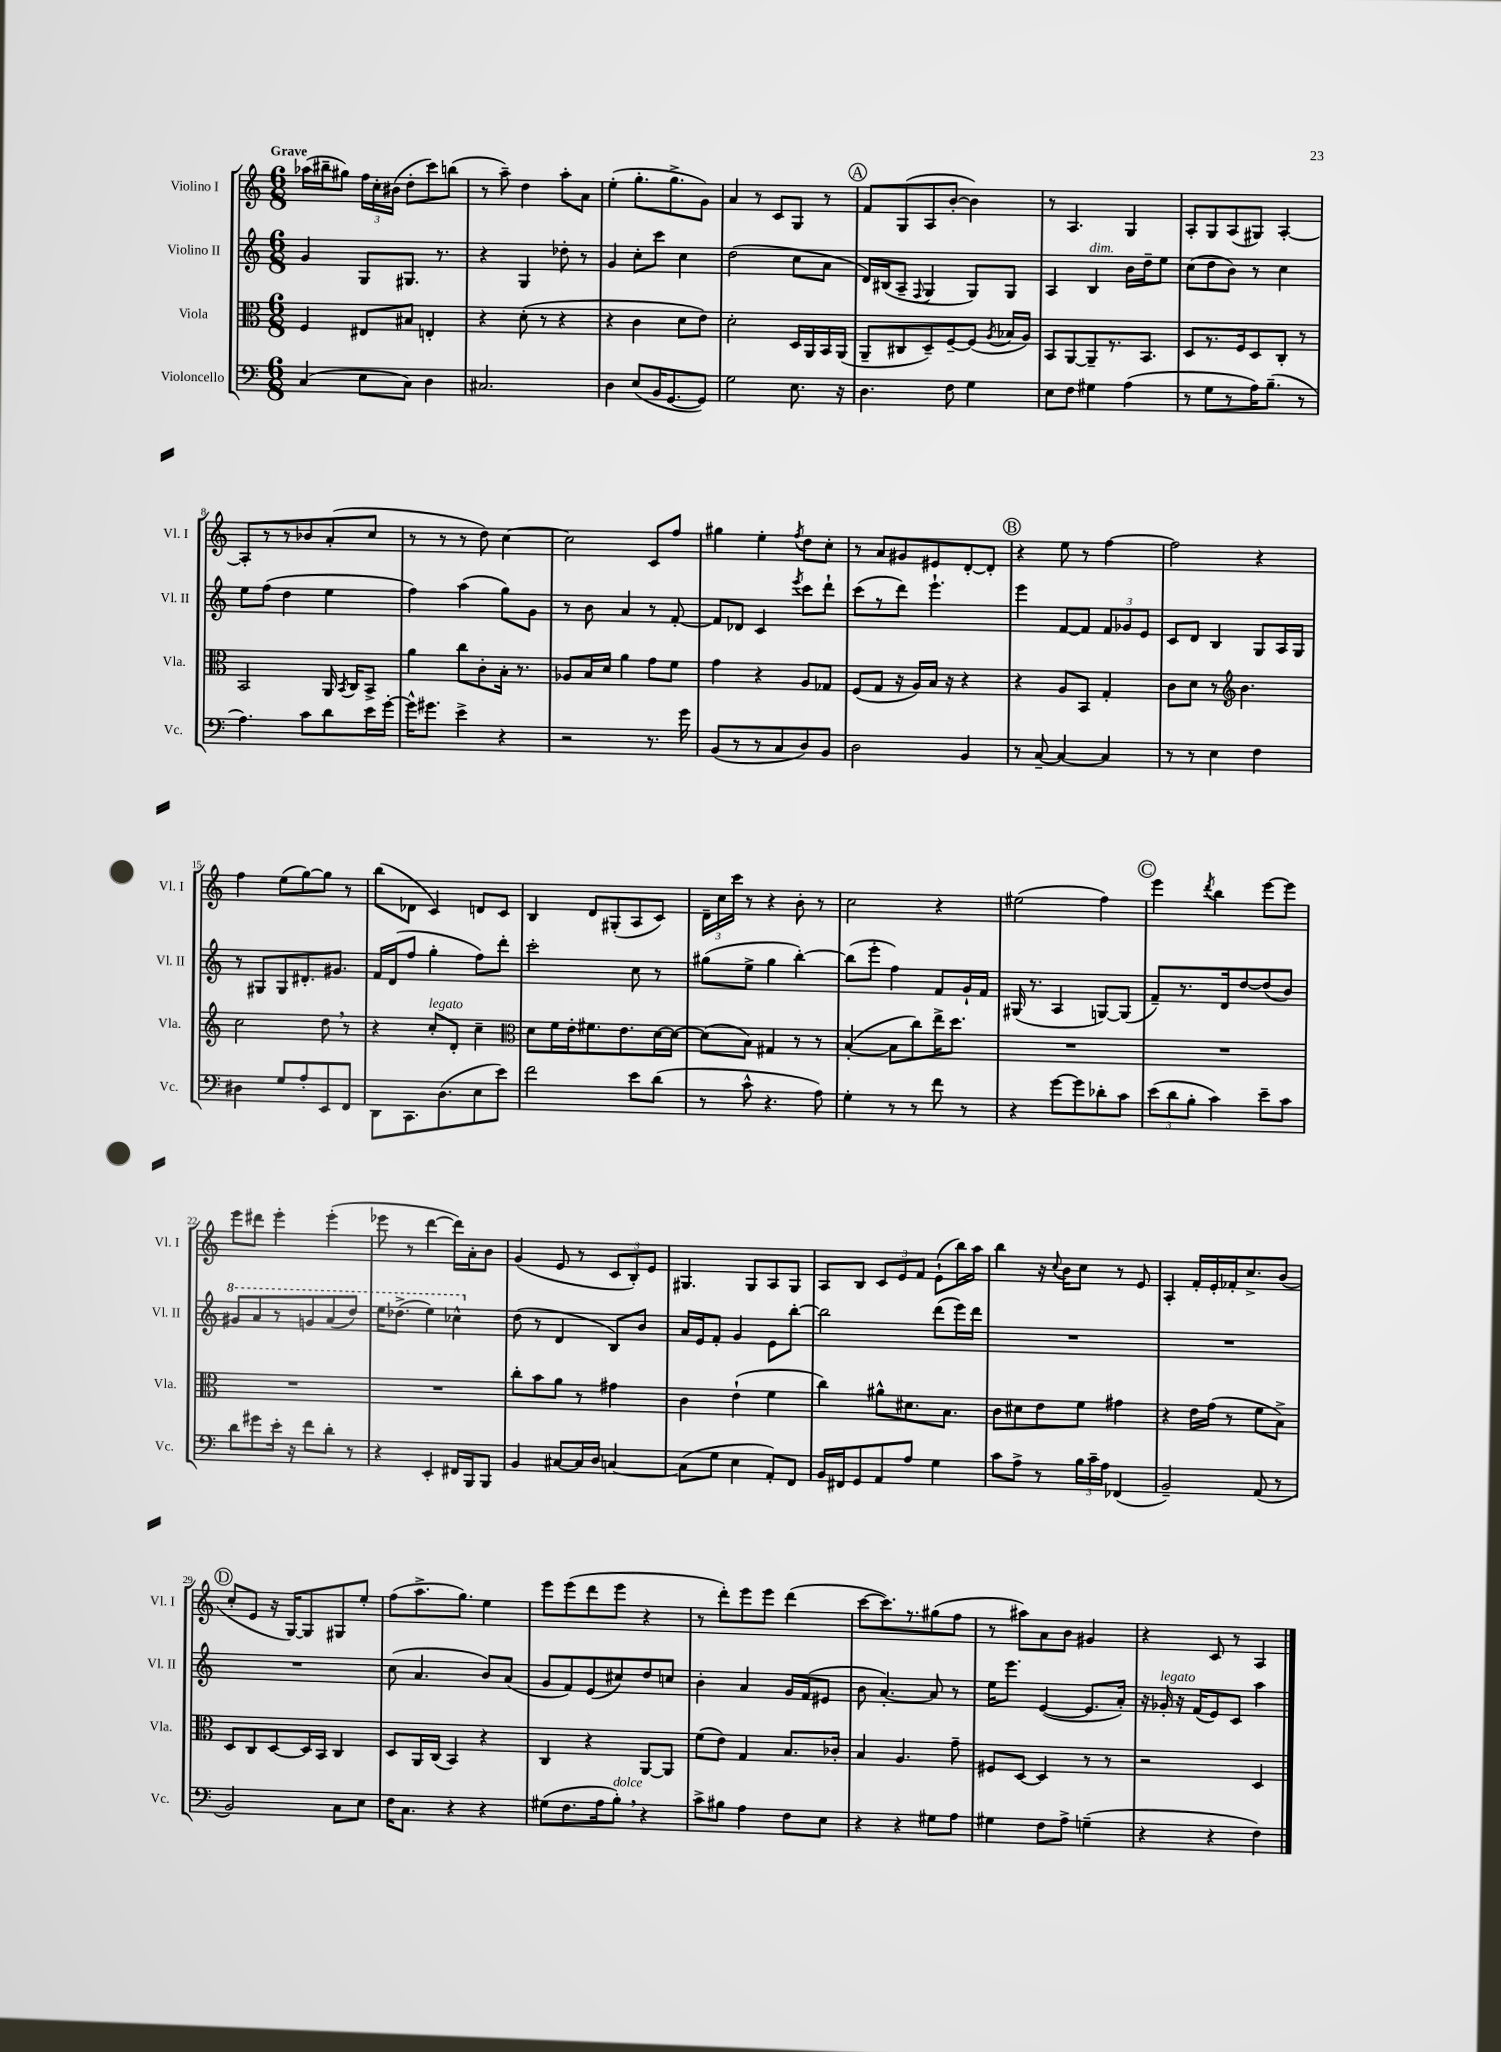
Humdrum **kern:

**kern	**kern	**kern	**kern
*staff4	*staff3	*staff2	*staff1
*clefF4	*clefC3	*clefG2	*clefG2
*k[]	*k[]	*k[]	*k[]
*M6/8	*M6/8	*M6/8	*M6/8
(4C	4F	4g	(16aa-
.	.	.	16bb#~
.	.	.	8gg#)
8E	8E#	8G	24ff
.	.	.	24cc'
.	.	.	(24b#
8C)	8B#	8.G#	8dd'
4D	4E'	.	8ccc)
.	.	8.r	.
.	.	.	(8bb
=	=	=	=
2.C#	4r	4r	8r
.	.	.	8aa~)
.	(8d'	4G	4dd
.	8r	.	.
.	4r	8dd-'	8aa'
.	.	8r	8a
=	=	=	=
4D	4r	4g	(4ee'
(8E	4c	8cc'	8.gg'
16BB	.	8ccc	.
[8.GG	.	.	8.gg^
.	8d	4cc	.
8GG])	8e)	.	8g)
=	=	=	=
2G	2d'	(2dd	4a
.	.	.	8r
.	.	.	8c
8.E	16D	8cc	8G
.	16AA	.	.
.	16BB	8a	8r
16r	(16AA	.	.
=	=	=	=
4.D	8AA~	16d)	8f
.	.	(16B#	.
.	8C#	8A~	(8G
.	.	8qqF	.
.	8D~)	4G	8A
8F	[8F~	.	[8b'
4G	(8F]	8G)	4b])
.	8qA	.	.
.	16B-	8G	.
.	16A)	.	.
=	=	=	=
8E	8BB	4A	8r
8F	[8AA	.	4.A
4G#	8AA~]	4B	.
.	8.r	.	.
(4A	.	16b	4G
.	8.BB	16dd~	.
.	.	8ee	.
=	=	=	=
8r	8D	(8cc	8A'
8G	8.r	8dd	8G
8r	.	8b)	(8A
.	16F	.	.
16A)	8D	8r	8G#)
(8.B~	.	.	.
.	8C'	4cc	[4A'
8r	8r	.	.
=	=	=	=
4.A)	2BB	8ee	8A']
.	.	(8ff	8r
.	.	4dd	8r
8c	.	.	8b-
8d	16AA	4ee	(8a'
.	8qBB	.	.
.	16C	.	.
16e	8BB^	.	8cc
[16g'	.	.	.
=	=	=	=
16g^^]	4a	4ff)	8r
8.g#	.	.	.
.	.	.	8r
4e^	8cc	(4aa	8r
.	8c'	.	8dd)
4r	16B'	8gg)	[4cc
.	8.r	.	.
.	.	8g	.
=	=	=	=
2r	8A-	8r	2cc]
.	16B	8b	.
.	16d	.	.
.	4a	4a	.
8.r	8g	8r	8c
.	8f	[8f'	8ff
16g	.	.	.
=	=	=	=
(8BB	4g	8f]	4gg#
8r	.	8d-	.
8r	4r	4c	4ee'
8C	.	.	.
.	.	8qeee	8qff
8D)	8A	8ccc	8dd
8BB	8G-	8ddd`	8cc'
=	=	=	=
2D	(8F	(8ccc	8r
.	8G	8r	8a
.	16r	8ddd)	8g#
.	16A)	.	.
.	16B	4.eee`	8e#
.	16r	.	.
4BB	4r	.	[8d'
.	.	.	8d']
=	=	=	=
8r	4r	4eee	4r
[8C~	.	.	.
4C_	8A	[8f	8ee
.	8BB	8f]	8r
4C]	4G'	12f	[4ff
.	.	12g-	.
.	.	12e	.
=	=	=	=
8r	8c	8c	2ff]
8r	8d	8d	.
4E	8r	4B	.
*	*clefG2	*	*
.	4.b	.	.
4F	.	8G	4r
.	.	16A	.
.	.	16G	.
=	=	=	=
4D#	2cc	8r	4ff
.	.	8G#	.
8G	.	8G#	(8ee
8A'	.	8.d#'	[8gg)
8EE	8dd	.	8gg]
.	.	8.g#	.
8FF	8r	.	8r
=	=	=	=
8DD	4r	16f	(8bb
.	.	(16d	.
8.CC	.	8ff	8d-
.	8cc'	4gg'	4c)
(8.D	.	.	.
.	8d'	.	.
8E	4cc~	8ff)	8d
8e)	.	8ddd'	8c
=	=	=	=
*	*clefC3	*	*
2f	8d	2ccc'	4B
.	16f	.	.
.	16e'	.	.
.	8.f#	.	8d
.	.	.	(8G#'
.	8.e	.	.
8e	.	8cc	8A
(8d	[16d	8r	8c)
.	16d_	.	.
=	=	=	=
8r	(8d]	(8gg#	24d~
.	.	.	24cc
.	.	.	24ccc
8c^^	8B)	8ee^	8r
4.r	4G#	4gg#	4r
.	8r	[4bb')	8b'
8A)	8r	.	8r
=	=	=	=
4G'	([4B'	(8bb]	2cc
.	.	8eee'	.
8r	8B]	4ff)	.
8r	8cc)	.	.
8f	16ee^	8f	4r
.	8.dd	.	.
8r	.	16g`	.
.	.	16f	.
=	=	=	=
4r	2.r	(16G#	(2ee#
.	.	8.r	.
[8g	.	4A	.
8g]	.	.	.
8d-'	.	[8G)	4ff)
8c	.	(8G]	.
=	=	=	=
(12e	2.r	8f~)	4eee
12d	.	.	.
.	.	8.r	.
12B'	.	.	.
.	.	.	8qddd
4c)	.	.	4bb
.	.	16d	.
.	.	[8dd	.
8e~	.	(8dd]	[8eee
8c	.	8b)	8eee]
=	=	=	=
8d	2.r	8gg#	8eee
8g#	.	8aa	8ddd#
16e'	.	8r	4eee'
16r	.	.	.
8f	.	8gg	.
8d'	.	(8aa	(4eee'
8r	.	8ddd)	.
=	=	=	=
4r	2.r	16eee	8eee-
.	.	(8.ddd-^	.
.	.	.	8r
4EE'	.	4eee)	[4ddd
16FF#	.	4ccc-^^	16ddd])
16BBB	.	.	16a'
8BBB	.	.	8b
=	=	=	=
4BB	8cc'	(8dd	(4g
.	8b	8r	.
[8C#	8a	4d	8e
16C#]	8r	.	8r
16D	.	.	.
[4C	4g#	8B)	12c
.	.	.	12B')
.	.	8b	.
.	.	.	12e
=	=	=	=
(8C]	4c	16a	4.G#
.	.	16e	.
8G	.	8f'	.
4E	(4e`	4g	.
.	.	.	8G#
8AA')	4f	8e	8A
8FF	.	[8bb'	8G#
=	=	=	=
16BB	4cc)	2bb]	8A
16FF#	.	.	.
8GG	.	.	8B
8AA	8a#^^	.	12c
.	.	.	12e
8A	8.d#	.	.
.	.	.	12f
4G	.	(8ddd	(8e`
.	8.B	.	.
.	.	16eee)	16bb)
.	.	16ddd	16aa
=	=	=	=
8c	8c	2.r	4bb
8A^	8d#	.	.
8r	8e	.	16r
.	.	.	8qqcc
.	.	.	16b
24B	8f	.	8cc
24c~	.	.	.
24A	.	.	.
(4FF-	4g#	.	8r
.	.	.	8e
=	=	=	=
2BB~)	4r	2.r	4A'
.	16e	.	16f'
.	(16g	.	16e'
.	8r	.	16f-'
.	.	.	8.cc^
(8AA	8f	.	.
8r	8B^)	.	(8b
=	=	=	=
2BB)	8D	2.r	8cc'
.	8C	.	8e
.	[8D	.	16r
.	.	.	[16G)
.	16D]	.	8G]
.	16BB	.	.
8C	4C	.	8G#
8E	.	.	8ee'
=	=	=	=
16F	8D	(8cc	(8ff
8.C	.	.	.
.	16AA	4.a	8.aa^
.	(16C	.	.
4r	4BB)	.	.
.	.	.	8.gg)
4r	4r	8b)	4ee
.	.	(8a	.
=	=	=	=
(8G#	4C	8g	8eee
8.F	.	8f)	(8eee
.	4r	(8e	8ddd
16A	.	.	.
8B')	.	8cc#)	8eee
4r	[8AA	8dd	4r
.	8AA]	8cc	.
=	=	=	=
8c^	(8f	4b'	8r
8B#	8e)	.	8ddd')
4A	4G	4a	8eee
.	.	.	8eee
8F	8.B	16g	(4ddd
.	.	(16f	.
8E	.	8e#	.
.	16c-'	.	.
=	=	=	=
4r	4B	8b	[8ccc
.	.	[4.a')	8.ccc])
4r	4.A	.	.
.	.	.	8.r
8G#	.	8a]	(8gg#
8A	8g~	8r	8ff
=	=	=	=
4G#	8F#	16ee	8r
.	.	8.eee	.
.	[8D	.	8aa#)
8F	4D]	([4e	8a
8A^	.	.	8b
(4G~	8r	8.e]	4g#
.	8r	.	.
.	.	16a')	.
=	=	=	=
4r	2r	16r	4r
.	.	16g-'	.
.	.	16r	.
.	.	(16f	.
4r	.	8e)	8c
.	.	8c	8r
4F)	4D	4aa	4A
==	==	==	==
*-	*-	*-	*-
